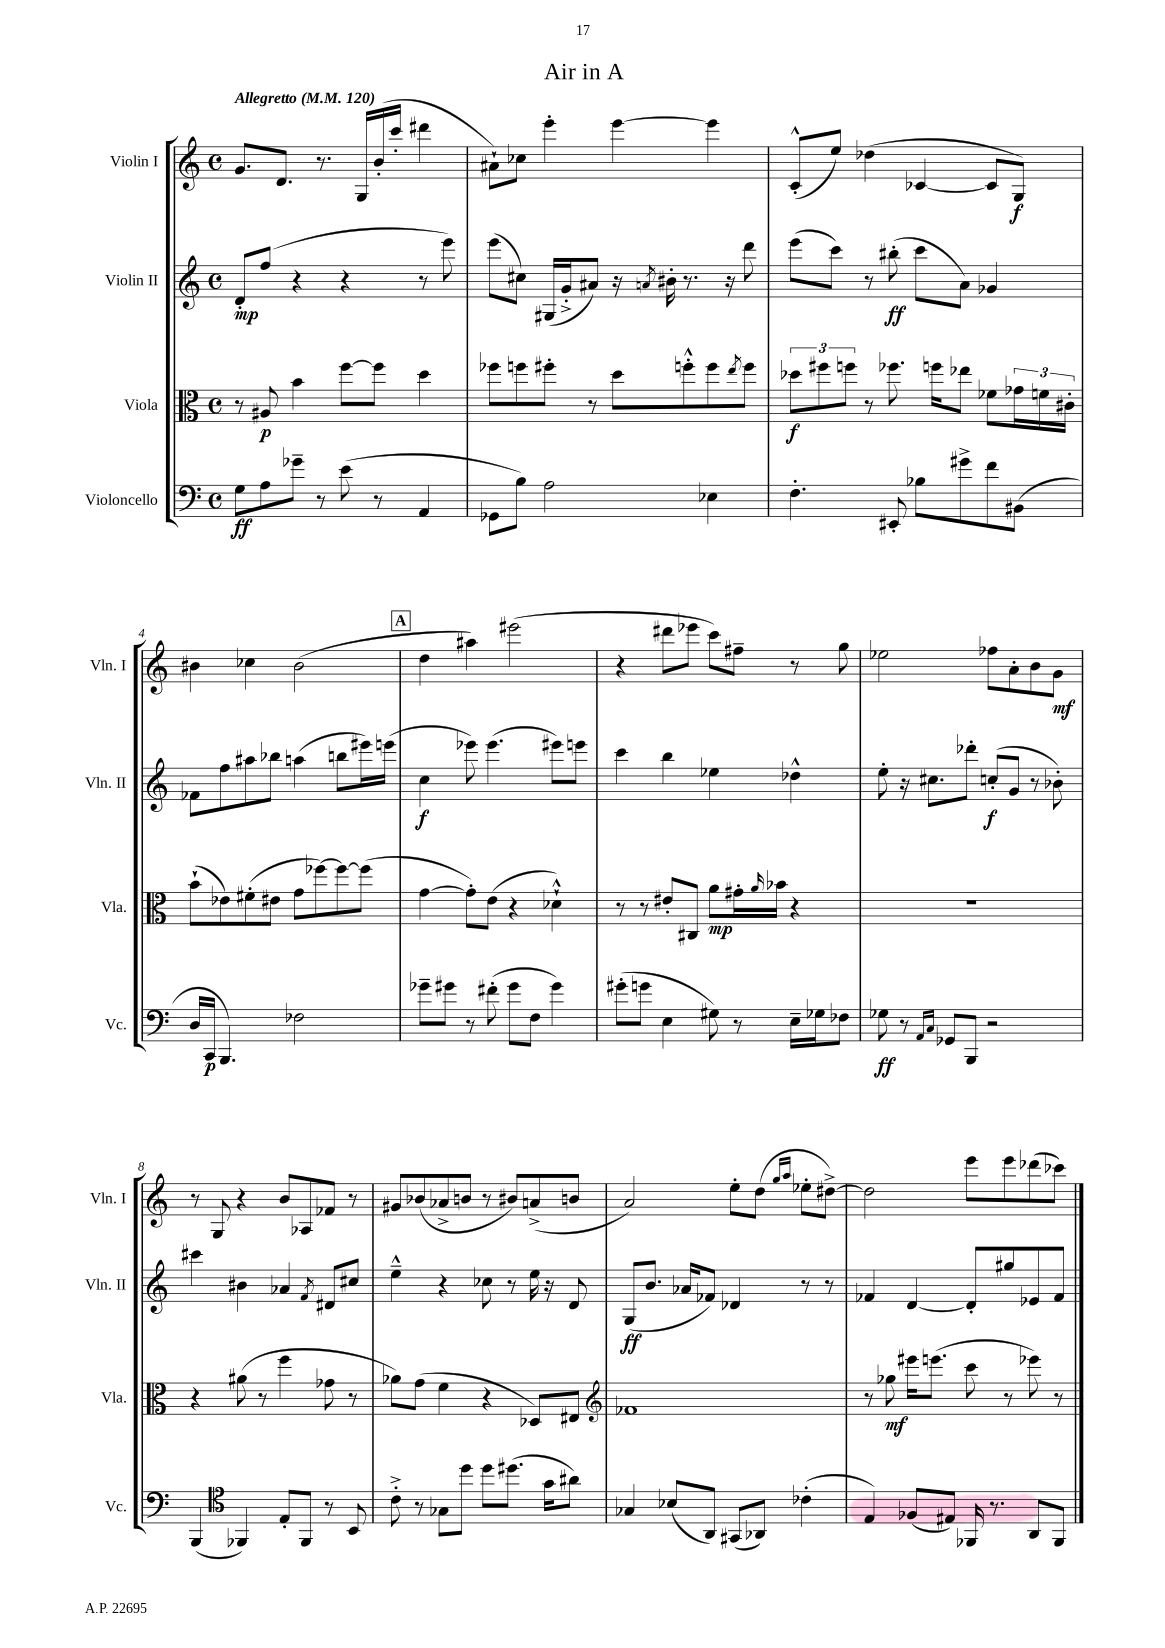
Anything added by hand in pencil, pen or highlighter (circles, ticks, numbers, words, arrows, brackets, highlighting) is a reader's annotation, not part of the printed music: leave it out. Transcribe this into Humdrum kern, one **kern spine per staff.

**kern	**kern	**kern	**kern
*staff4	*staff3	*staff2	*staff1
*clefF4	*clefC3	*clefG2	*clefG2
*k[]	*k[]	*k[]	*k[]
*M4/4	*M4/4	*M4/4	*M4/4
*met(c)	*met(c)	*met(c)	*met(c)
*MM120	*MM120	*MM120	*MM120
8G	8r	8d'	8.g
8A	8A#	(8ff	.
.	.	.	8.d
8g-~	4b	4r	.
8r	.	.	8.r
(8e	[8ff	4r	.
.	.	.	16G
8r	8ff]	.	(16b'
.	.	.	16ccc'
4AA	4dd	8r	4ddd#
.	.	8eee)	.
=	=	=	=
8GG-	8ff-	(8eee	8a#`)
8B)	8ff	8cc#)	8cc-
2A	8ff#'	(16G#	4eee'
.	.	16g'^	.
.	8r	8a#)	.
.	8dd	16r	[4eee
.	.	8qa	.
.	.	16b#'	.
.	8ff'^^	8.r	.
4E-	8ff	.	4eee]
.	.	16r	.
.	8qee	.	.
.	8ff	8ddd	.
=	=	=	=
4.F'	12dd-	(8eee	(8c'^^
.	12ff#	.	.
.	.	8ccc)	8ee)
.	12ff	.	.
.	8r	8r	(4dd-
8EE#'	8.ff-	(8bb#'	.
8B-	.	8ccc	[4c-
.	16ff	.	.
8g#^	8ee-	8a)	.
8f	8f-	4g-	8c-]
(8BB#	24g-	.	8G)
.	24f	.	.
.	24c#'	.	.
=	=	=	=
16D	(8b`	8f-	4b#
16CC	.	.	.
4.BBB)	8e-)	8ff	.
.	(8f#'	8aa#	4cc-
.	8e#	8bb-	.
2F-	8g	(4aa	(2b#
.	[8ff-)	.	.
.	8ff-_	8bb	.
.	(8ff-]	16eee#)	.
.	.	(16eee	.
=	=	=	=
8g-~	[4g	4cc	4dd
8g#	.	.	.
8r	8g'])	8eee-)	4aa#)
(8f#'	(8e	(4.eee-	.
8g#	4r	.	(2eee#
8F	.	.	.
4g#)	4d-`^^)	8eee#)	.
.	.	8eee	.
=	=	=	=
(8g#'	8r	4ccc	4r
8g	8r	.	.
4E	8e#'	4bb	8ddd#
.	8C#	.	8eee-
8G#)	8a	4ee-	8ccc)
8r	16g#'	.	8ff#~
.	16qqa	.	.
.	16b-	.	.
16E~	4r	4dd-^^	8r
16G-	.	.	.
8F-	.	.	8gg
=	=	=	=
8G-	1r	8ee'	2ee-
8r	.	16r	.
.	.	8.cc#	.
16qqAA	.	.	.
16qqC	.	.	.
8GG-	.	.	.
8BBB	.	8ddd-'	.
2r	.	(8cc'	8ff-
.	.	8g	8a'
.	.	8r	8b
.	.	8b-')	8g
=	=	=	=
(4BBB	4r	4ccc#	8r
.	.	.	8G
*clefC4	*	*	*
4FF-)	(8a#	4b#	4r
.	8r	.	.
8E'	4ff	4a-	8b
8FF-	.	.	8A-
.	.	8qf	.
8r	8g-	8d#	8f-
8BB	8r	8cc#	8r
=	=	=	=
8c'^	8a-)	4ee~^^	8g#
8r	(8g	.	(8b-
8G-	4f	4r	8a-^
8dd	.	.	8b
8dd	4r	8cc-	8r
(8.dd#	.	8r	8b#)
.	8D-)	16ee	(8a^
16g	.	16r	.
8a#)	8E#	8d	8b
=	=	=	=
*	*clefG2	*	*
4G-	1f-	(8G	2a)
.	.	8.b	.
(8B-	.	.	.
.	.	16a-	.
8AA)	.	8f-)	.
(8GG#	.	4d-	8ee'
8AA-)	.	.	(8dd
.	.	.	16qqgg
.	.	.	16qqaa
(4c-'	.	8r	8ee-'
.	.	8r	[8dd#^)
=	=	=	=
4E)	8r	4f-	2dd#]
.	8gg-	.	.
(8F-	16eee#	[4d	.
.	(8.eee	.	.
8E#)	.	.	.
16FF-	8ccc	8d']	8eee
8.r	.	.	.
.	8r	8gg#	8eee
8AA	8eee-)	8e-	(8ddd-
8FF-	8r	8f-	8ccc-)
==	==	==	==
*-	*-	*-	*-
